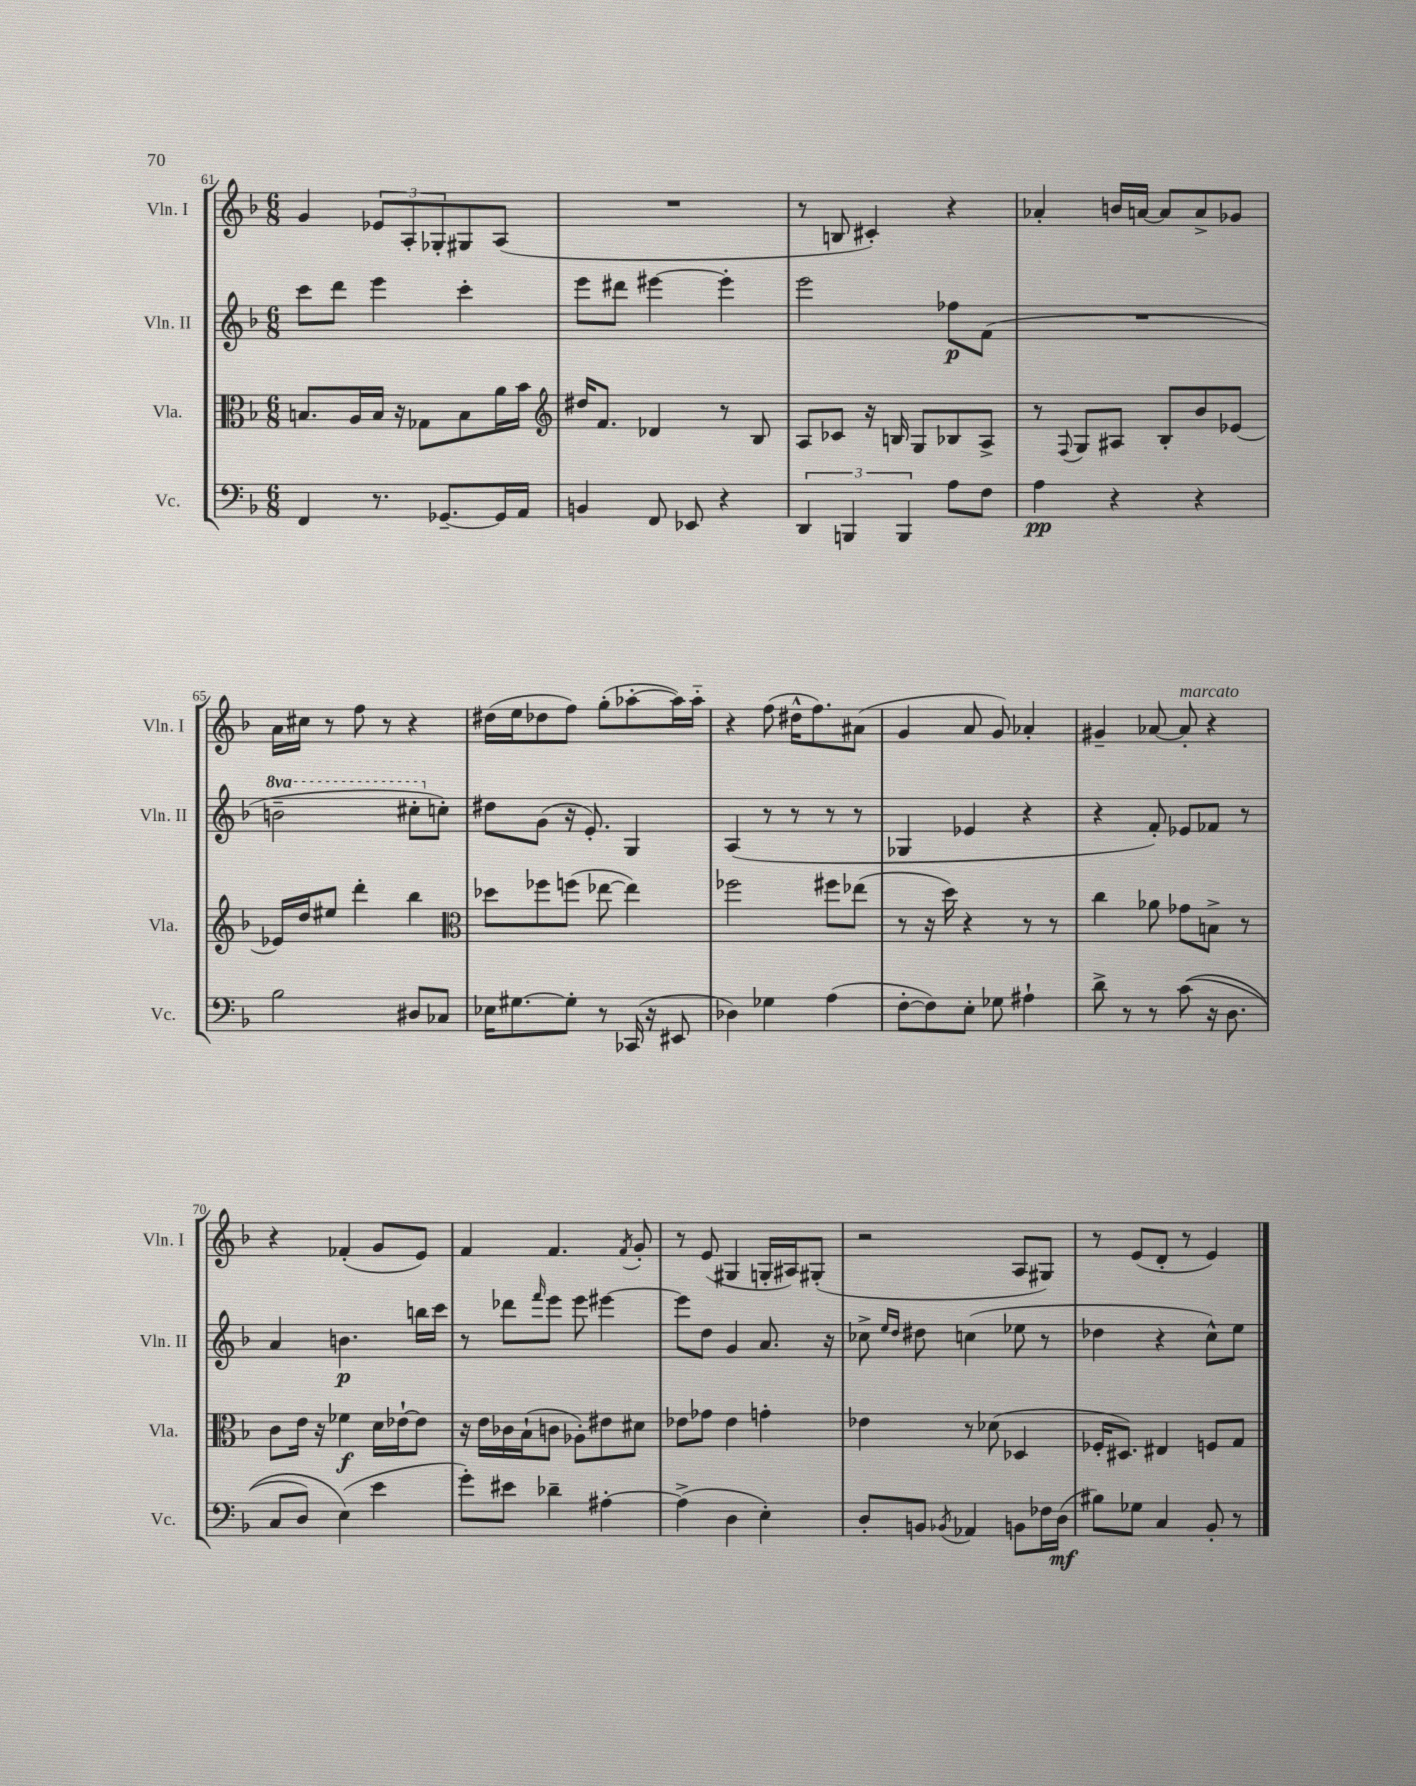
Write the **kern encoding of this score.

**kern	**kern	**kern	**kern
*staff4	*staff3	*staff2	*staff1
*clefF4	*clefC3	*clefG2	*clefG2
*k[b-]	*k[b-]	*k[b-]	*k[b-]
*M6/8	*M6/8	*M6/8	*M6/8
4FF	8.B	8ccc	4g
.	.	8ddd	.
.	16A	.	.
8.r	16B	4eee	12e-
.	16r	.	.
.	.	.	12A'
.	8G-	.	.
.	.	.	12G-'
[8.GG-~	.	.	.
.	8B	4ccc'	8G#
16GG-]	16a	.	(8A
16AA	16b-	.	.
=	=	=	=
*	*clefG2	*	*
4BB	16dd#	8eee	2.r
.	8.f	.	.
.	.	8ddd#	.
8FF	4d-	[4eee#	.
8EE-	.	.	.
4r	8r	4eee#']	.
.	8B-	.	.
=	=	=	=
6DD	8A	2eee	8r
.	8c-	.	8B
6BBB	.	.	.
.	16r	.	4c#')
.	16B	.	.
6BBB	.	.	.
.	8G	.	.
8A	8B-	8ff-	4r
8F	8A^	(8f	.
=	=	=	=
4A	8r	2.r	4a-'
.	8qqF	.	.
.	8G	.	.
4r	8A#	.	16b
.	.	.	[16a
.	8B-'	.	8a]
4r	8b-	.	8a^
.	[8e-	.	8g-
=	=	=	=
2B-	16e-]	2bb~	16a
.	16dd	.	16cc#
.	8ee#	.	8r
.	4ddd'	.	8ff
.	.	.	8r
8D#	4bb-	8ccc#'	4r
8C-	.	8cc')	.
=	=	=	=
*	*clefC3	*	*
16E-	8dd-	8dd#	(16dd#
[8.G#	.	.	16ee
.	8ff-	(8g	8dd-
8G#']	(8ff	16r	8ff)
.	.	8.e')	.
8r	[8ee-	.	(8gg'
(16CC-	4ee-])	4G	[8aa-'
16r	.	.	.
8EE#	.	.	16aa-])
.	.	.	16aa-'~
=	=	=	=
4D-)	2ff-	(4A	4r
4G-	.	8r	(8ff
.	.	8r	16dd#^^
.	.	.	8.ff)
(4A	8ff#	8r	.
.	(8ee-	8r	(8a#
=	=	=	=
[8F'	8r	4G-	4g
8F])	16r	.	.
.	16dd)	.	.
8E'	4r	4e-	8a
8G-	.	.	8g)
4A#`	8r	4r	4a-'
.	8r	.	.
=	=	=	=
8d^	4cc	4r	4g#~
8r	.	.	.
8r	8a-	8f')	[8a-
&((8c	8g-	8e-	8a-']
16r	8B^	8f-	4r
8.D	.	.	.
.	8r	8r	.
=	=	=	=
8C	8c	4a	4r
8D)	16e	.	.
.	16r	.	.
(4E&)	4f-	4.b	(4f-'
4e	16d	.	8g
.	[16e-`	.	.
.	8e-]	16bb	8e)
.	.	16ccc	.
=	=	=	=
8g')	16r	8r	4f
.	16e	.	.
8e#	16c-	8ddd-	.
.	(16B-`	.	.
.	.	16qqfff	.
4d-~	8c	8eee	4.f
.	8A-')	8eee	.
[4A#'	8e#	[4eee#	.
.	.	.	8qf
.	8d#	.	8g'
=	=	=	=
(4A#^]	8e-	8eee#]	8r
.	8g-	8dd	(8e
4D	4e-	4g	4G#
4E')	4g'	8.a	16G'
.	.	.	16A#)
.	.	.	(8G#'
.	.	16r	.
=	=	=	=
8D'	4e-	8cc-^	2r
.	.	16qqee	.
.	.	16qqdd	.
8BB	.	8dd#	.
8qBB-	.	.	.
4AA-	8r	(4cc	.
.	(8d-	.	.
8BB	4D-	8ee-	8A
16F-	.	8r	8G#)
(16D	.	.	.
=	=	=	=
8B#)	16F-'	4dd-	8r
.	8.D#)	.	.
8G-	.	.	(8e
4C	4E#	4r	8d'
.	.	.	8r
8BB-'	8F	8cc^^)	4e)
8r	8G	8ee	.
==	==	==	==
*-	*-	*-	*-
